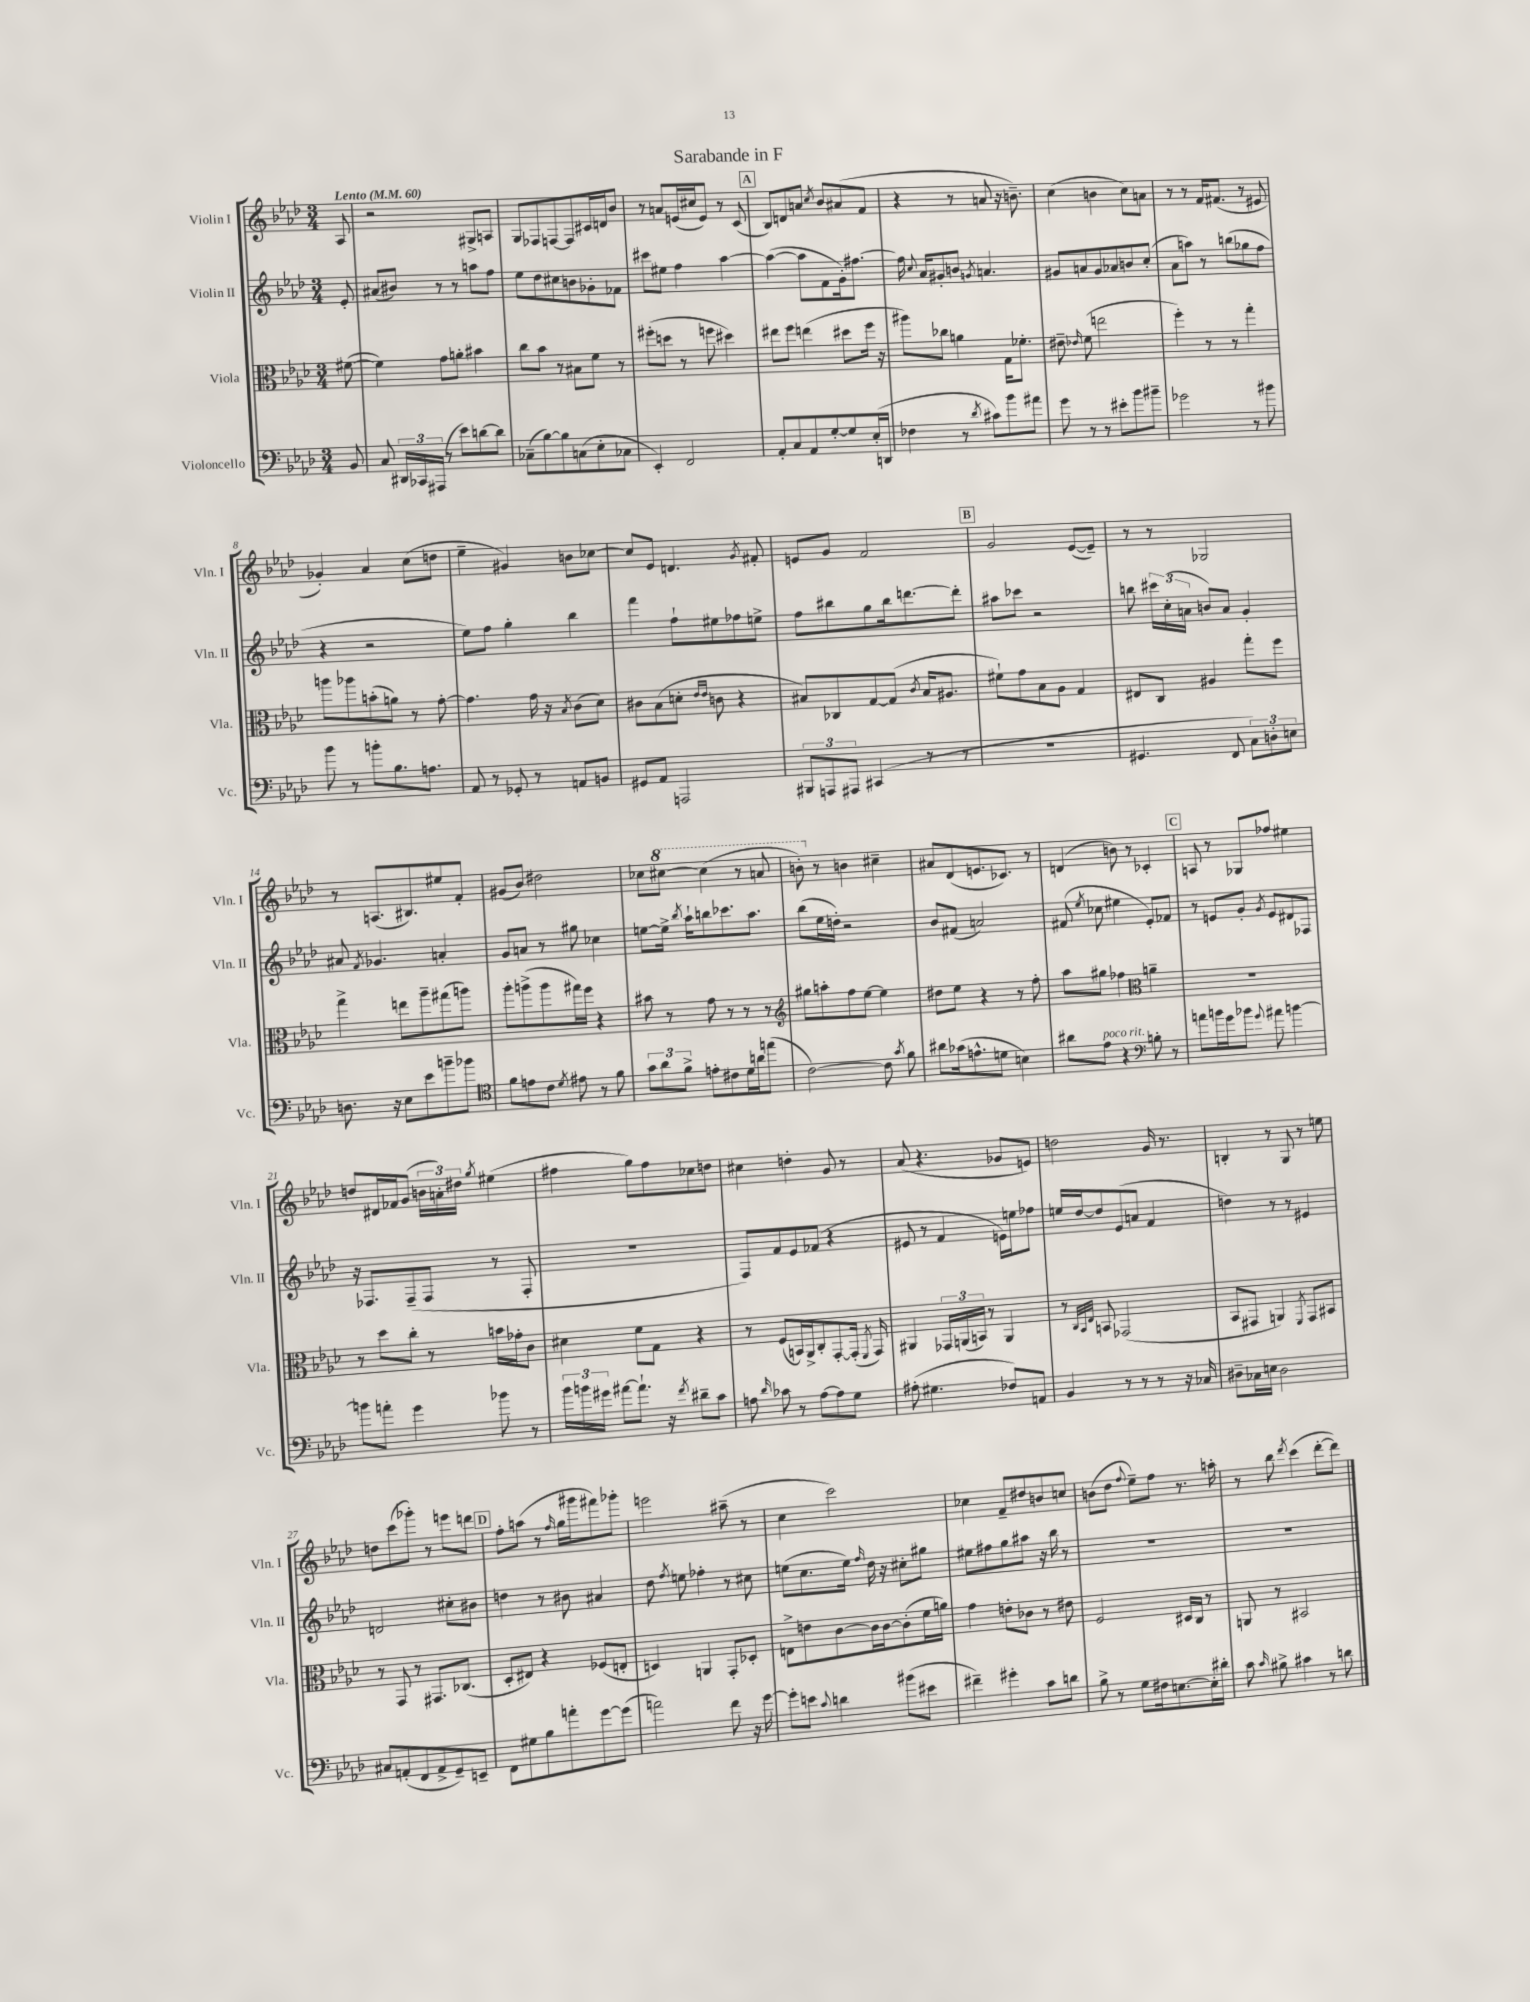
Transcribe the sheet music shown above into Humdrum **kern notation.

**kern	**kern	**kern	**kern
*staff4	*staff3	*staff2	*staff1
*clefF4	*clefC3	*clefG2	*clefG2
*k[b-e-a-d-]	*k[b-e-a-d-]	*k[b-e-a-d-]	*k[b-e-a-d-]
*M3/4	*M3/4	*M3/4	*M3/4
*MM60	*MM60	*MM60	*MM60
8BB-/	([8f#\	8e-'/	8A-/
=	=	=	=
8C/	4f#\])	(8a#/L	2r
24DD#/LL	.	8b#/J)	.
24CC-/	.	.	.
(24AAA#/JJ	.	.	.
8r	8g\L	8r	.
8e-\L)	8a'\J	8r	.
[8d\	4b#\	8aa\L	8G#^/L
8d\]J	.	8ff\J	8A/J
=	=	=	=
(8C-~\L	8cc\L	8ee-\L	8G/L
[8B-\)	8b-\J	8dd-\	8F-/
8B-\]	8r	8cc#\	[8F/
(8C\	8B#\L	8b\	8F/]
8E-'\	8f\J	8g-'\	16c#/L
.	.	.	16d/J
8C-\J	8r	8f-\J	8b-/J
=	=	=	=
4EE-'/)	(8ff#'\L	8ccc#\L	8r
.	8dd\J	8ee#\J	8a/L
2FF/	8r	4ff\	(16e/L
.	.	.	16cc#/J
.	8ff\	.	8e/J)
.	4dd#\)	[4aa-\	8r
.	.	.	(8c/
=	=	=	=
8AA-'/L	8ee#\L	(4aa-\_	8B-/L)
8C/	8ff\J	.	8d/
8AA-/	(4ee\	8aa-\]L	8a/J
.	.	.	8qcc/
[8G'/	.	8f\	8b-/L
8G/]	8dd#\L	16g'\k)	(8a#/
.	.	[8.ff#\J	.
(16E-'/L	16ff\Jk	.	8f/J
16DD/JJ	16r	.	.
=	=	=	=
4F-\	8aa#\L)	16ff#\]	4r
.	.	8qqcc/	.
.	.	16a-/LK	.
.	8cc-\J	8g#'/	.
8r	4a\	8b/J	8r
8qd-/	.	8qg/	.
8c#\L)	.	4.a/	8a/
8b-\	16G\LK	.	16r
.	8.f-'\J	.	8.b~\)
8a#\J	.	.	.
=	=	=	=
8g\	8e#~\	8g#/L	(4cc\
.	16qqe-/	.	.
8r	(8f\	8a/	.
8r	2ee\	8g#/	4b\
8e#'\L	.	8a-/	.
8b-\	.	8b/	8cc\L)
8b#~\J	.	(8cc'/J	8a\J
=	=	=	=
2g-\	4ff'\)	8a-\L	8r
.	.	8aa\J)	8r
.	8r	8r	16f/LK
.	.	.	(8.f#/J
.	8r	(8bb\L	.
8r	4gg'\	8gg-\	8r
8b#\	.	8ff\J	8e#/
=	=	=	=
8b-\	8aa\L	4r	4g-'/)
8r	8aa-\	.	.
8b'\L	(8b'\	2r	4a-/
8.B-\	8a\J)	.	.
.	8r	.	(8cc\L
8.A\J	.	.	.
.	[8g'\	.	8dd\J
=	=	=	=
8AA-/	4.g\]	8ee-\L)	4ee-~\
8r	.	8ff\J	.
8GG-'/	.	4gg'\	4g#/)
8r	16g\	.	.
.	16r	.	.
.	8qB-/	.	.
8AA/L	(8c\L	4bb-\	8b\L
8BB/J	8d-\J)	.	[8cc-\J
=	=	=	=
8GG#/L	8c#\L	4fff\	8cc-/]L
8AA-/J	(8B-\	.	8e-/J
2AAA/	8d'\J	8ff`\L	4.d/
.	16qqe-/LL	.	.
.	16qqe-/JJ	.	.
.	8c\	8ee#\	.
.	4r	8ff-\	.
.	.	.	8qg/
.	.	8ee^\J	8f#'/
=	=	=	=
12BBB#/L	8B#/L)	8ff\L	8e/L
12AAA/	.	.	.
.	8C-/	8bb#\	8g/J
12AAA#/J	.	.	.
(4CC#/	[8G/	8gg\	2f/
.	(8G/]J	16bb#\k	.
.	.	[8.ddd\	.
.	8qc/	.	.
8r	16B#/LK	.	.
.	8.A#/J	.	.
8r	.	8ddd'\]J	.
=	=	=	=
2.r	8f#`\L)	8aa#\L	2g/
.	8g\	8ccc-\J	.
.	8B-\	2r	.
.	8A-\J	.	.
.	4G/	.	([8e-/L
.	.	.	8e-~/]J)
=	=	=	=
4.GG#/	8E#/L	8bb\	8r
.	8C/J	24ccc#\LL	8r
.	.	(24cc'\	.
.	.	24a\JJ	.
.	4A#/	8b/L)	2G-/
8FF/	.	8a/J	.
12C\L)	8gg'\L	4g'/	.
12D'\	.	.	.
.	8ff\J	.	.
12E\J	.	.	.
=	=	=	=
8.D\	4gg^\	8a#/	8r
.	.	8qf/	.
.	.	4.g-/	(8.A/L
16r	.	.	.
8E-\L	8ee\L	.	.
.	.	.	8.B#/)
8e-\	8aa-~\	.	.
8b~\	(8gg#\	4a'/	8ee#/
8b-\J	8aa\J)	.	8f'/J
=	=	=	=
*clefC4	*	*	*
8f\L	8aa-'\L	8g/L	(8g#/L
8e\	(8aa^\	8a/J	8b-/J)
8c\J	8aa\	8r	2dd#\
8qd-/	.	.	.
8e#\	16gg#\L)	8gg#\	.
.	16ff\JJ	.	.
8r	4r	4cc-\	.
8f\	.	.	.
=	=	=	=
12g\L	8b#\	[8ee\L	8cc-\L
12a-\	.	.	.
.	8r	16ee^\]Jk	[8ccc#\J
12f^\J	.	.	.
.	.	8qbb-/	.
.	.	16aa-`\LK	.
8e'\L	8g\	8bb\	(4ccc#\]
8c#\	8r	8.ccc-\	.
16d-\L	8r	.	8r
16a\J	.	8.aa-\J	.
(8ee\J	8r	.	8aa/
=	=	=	=
*	*clefG2	*	*
[2c\)	8gg#\L	(8bb-\L	8bb'\)
.	8aa'\	16ee-\L	8r
.	.	16dd'\JJ)	.
.	8ff\	2r	4b\
.	[8ee-\J	.	.
8c\]	4ee-\]	.	4cc#~\
8qg/	.	.	.
8f\	.	.	.
=	=	=	=
8a#\L	8dd#\L	8b-/L	8a#/L
(16g-\k	8ee-\J	(8f#/J	(8d-/
8.e^^\	.	.	.
.	4r	2a/)	8.e/
8d\J	.	.	.
.	.	.	8.c-/J)
4B\)	8r	.	.
.	8ff'\	.	8r
=	=	=	=
8a#\L	8aa-\L	(8f#/	(4d/
.	.	8qee-/	.
8e-\J	8gg#\J	8cc-\	.
4r	4ff-\	4ee#\	8b\)
.	.	.	8r
*clefF4	*clefC3	*	*
8B'\	4a~\	8e-'/L)	4c-'/
8r	.	8f-/J	.
=	=	=	=
8a\L	2.r	8r	8A/
16b\L	.	8e/L	8r
16g\J	.	.	.
8b-\J	.	8g'/J	8G-/L
8qqg/	.	8qg/	.
8a#\	.	8e/L	8ff-/J
[4b\	.	8d#/	4ee#\
.	.	8F-/J	.
=	=	=	=
8b\]L	8r	16r	8dd/L
.	.	8.F-/L	.
8a'\J	8dd-\L	.	16d#/L
.	.	.	16f-/J
4g\	8cc'\J	(8F-~/	(8g/J
.	8r	8F-/J	24b\LL
.	.	.	24a'\)
.	.	.	24dd#\JJ
.	.	.	8qgg/
8b-\	16b\LL	8r	(4ee#\
.	16g-'\J	.	.
8r	8c\J	8F-'/	.
=	=	=	=
24b-\LL	4d#\	2.r	4ff#\
24b\	.	.	.
24g#\JJ	.	.	.
[8a#\L	.	.	.
8.a#`\]J	8f\L	.	8gg\L)
.	8G\J	.	8ff#\
16r	.	.	.
8qf/	.	.	.
8d#~\L	4r	.	8cc-\
8c\J	.	.	8dd\J
=	=	=	=
8A\	8r	8F/L)	4cc#\
16qqd-/	.	.	.
8c-\	(8F/L	8f/	.
8r	16BB/L)	8e-/	4dd'\
.	16AA-^/J	.	.
[8A\L	8C'/	(8f-/J	.
8A\]	[8GG'/	4r	8g/
8G\J	(16GG'/]Jk	.	8r
.	8qFF/	.	.
.	16GG/)	.	.
=	=	=	=
(8A#'\	4AA#/	8e#/	(8a-/
4.G#\	.	8r	4.r
.	24GG-/LL	4f/	.
.	(24AA/	.	.
.	24BB/JJ)	.	.
.	8r	.	.
8F-/L)	4AA/	16e\LL)	8g-/L
.	.	16ee\J	.
8AA/J	.	8ff-\J	8e/J)
=	=	=	=
4BB-/	8r	16ee/LL	2dd\
.	.	[16dd-/J	.
.	32qqC/LLL	.	.
.	32qqBB-/	.	.
.	32qqE-/JJJ	.	.
.	8BB/	8dd-/]	.
8r	(2GG-/	(8e-/	.
8r	.	8a/J	.
8r	.	4f/	16g/
.	.	.	8.r
16r	.	.	.
16C-/	.	.	.
=	=	=	=
8D#~\L	8BB-/L	4dd\)	4B'/
16C-\L	8GG#/J	.	.
16E\JJ	.	.	.
2D#\	4AA/)	8r	8r
.	.	8r	8G/
.	8qFF/	.	.
.	8GG#/L	4e#/	8r
.	8BB#/J	.	8ee\
=	=	=	=
8C#/L	8r	2d/	8dd\L
(8AA'/	8GG/	.	(8ccc\
8FF/	8r	.	8ggg-'\J)
8AA^/	8.GG#/L	.	8r
8GG~/)	.	8cc#'\L	8eee\L
.	(8.C-/J	.	.
8EE~/J	.	8b#\J	8ddd\J
=	=	=	=
8FF\L	8D-'/L	4dd\	8ff'\L
8G#\	8E#/J)	.	(8aa\J
8B-\	4r	8r	8r
.	.	.	16qqff/
8a'\	.	8b#\	16gg\LL
.	.	.	16ggg#\J
[8g\	(8F-/L	4a#/	8fff#\)
(8g\]J	8E'/J	.	8ggg-'\J
=	=	=	=
2a\)	4D/)	8dd-\	2eee\
.	.	8qff/	.
.	.	8ee\	.
.	4AA/	4ff-'\	.
8f\	8GG'/L	8r	(8aa#~\
16r	8D-'/J	8cc#\	8r
[16g\	.	.	.
=	=	=	=
8g'\]L	8E^\L	(8ee\L	4cc\
8e\J	8e\	8.cc\	.
8qqc/	.	.	.
4d\	[8c\	.	2ccc\)
.	.	16ee\Jk)	.
.	.	16qqff/	.
.	16c\]L	16dd-\	.
.	[16c\J	16r	.
(8b#\L	(8c'\]	8cc#'\L	.
8e#\J	16f\L	8gg#\J	.
.	16a\JJ)	.	.
=	=	=	=
4f#~\)	4g\	8ee#\L	4cc-\
.	.	8ff#\	.
4g#'\	8e'\L	8gg\	8f~/L
.	8c-\J	8aa#\J	8dd#/
8c\L	8r	16r	8b/
.	.	16bb-\	.
8d\J	8e#\	8r	8cc/J
=	=	=	=
8B-^\	2F/	2.r	(8b\L
8r	.	.	8dd-\J
.	.	.	8qqff/
8G\L	.	.	8ee-~\L)
16F#\k	.	.	8ff\J
[8.E\	.	.	.
.	16D#/LL	.	8.r
.	16C/JJ	.	.
16E'\]L	8r	.	.
16d#'\JJ	.	.	16aa'\
=	=	=	=
8c\	8AA/	2.r	8r
16qqc/	.	.	.
8B#^\	8r	.	8bb-\
.	.	.	8qddd-/
4c#\	2BB#/	.	(4ccc\
8r	.	.	[8ddd-'\L
8d\	.	.	8ddd-\]J)
==	==	==	==
*-	*-	*-	*-
